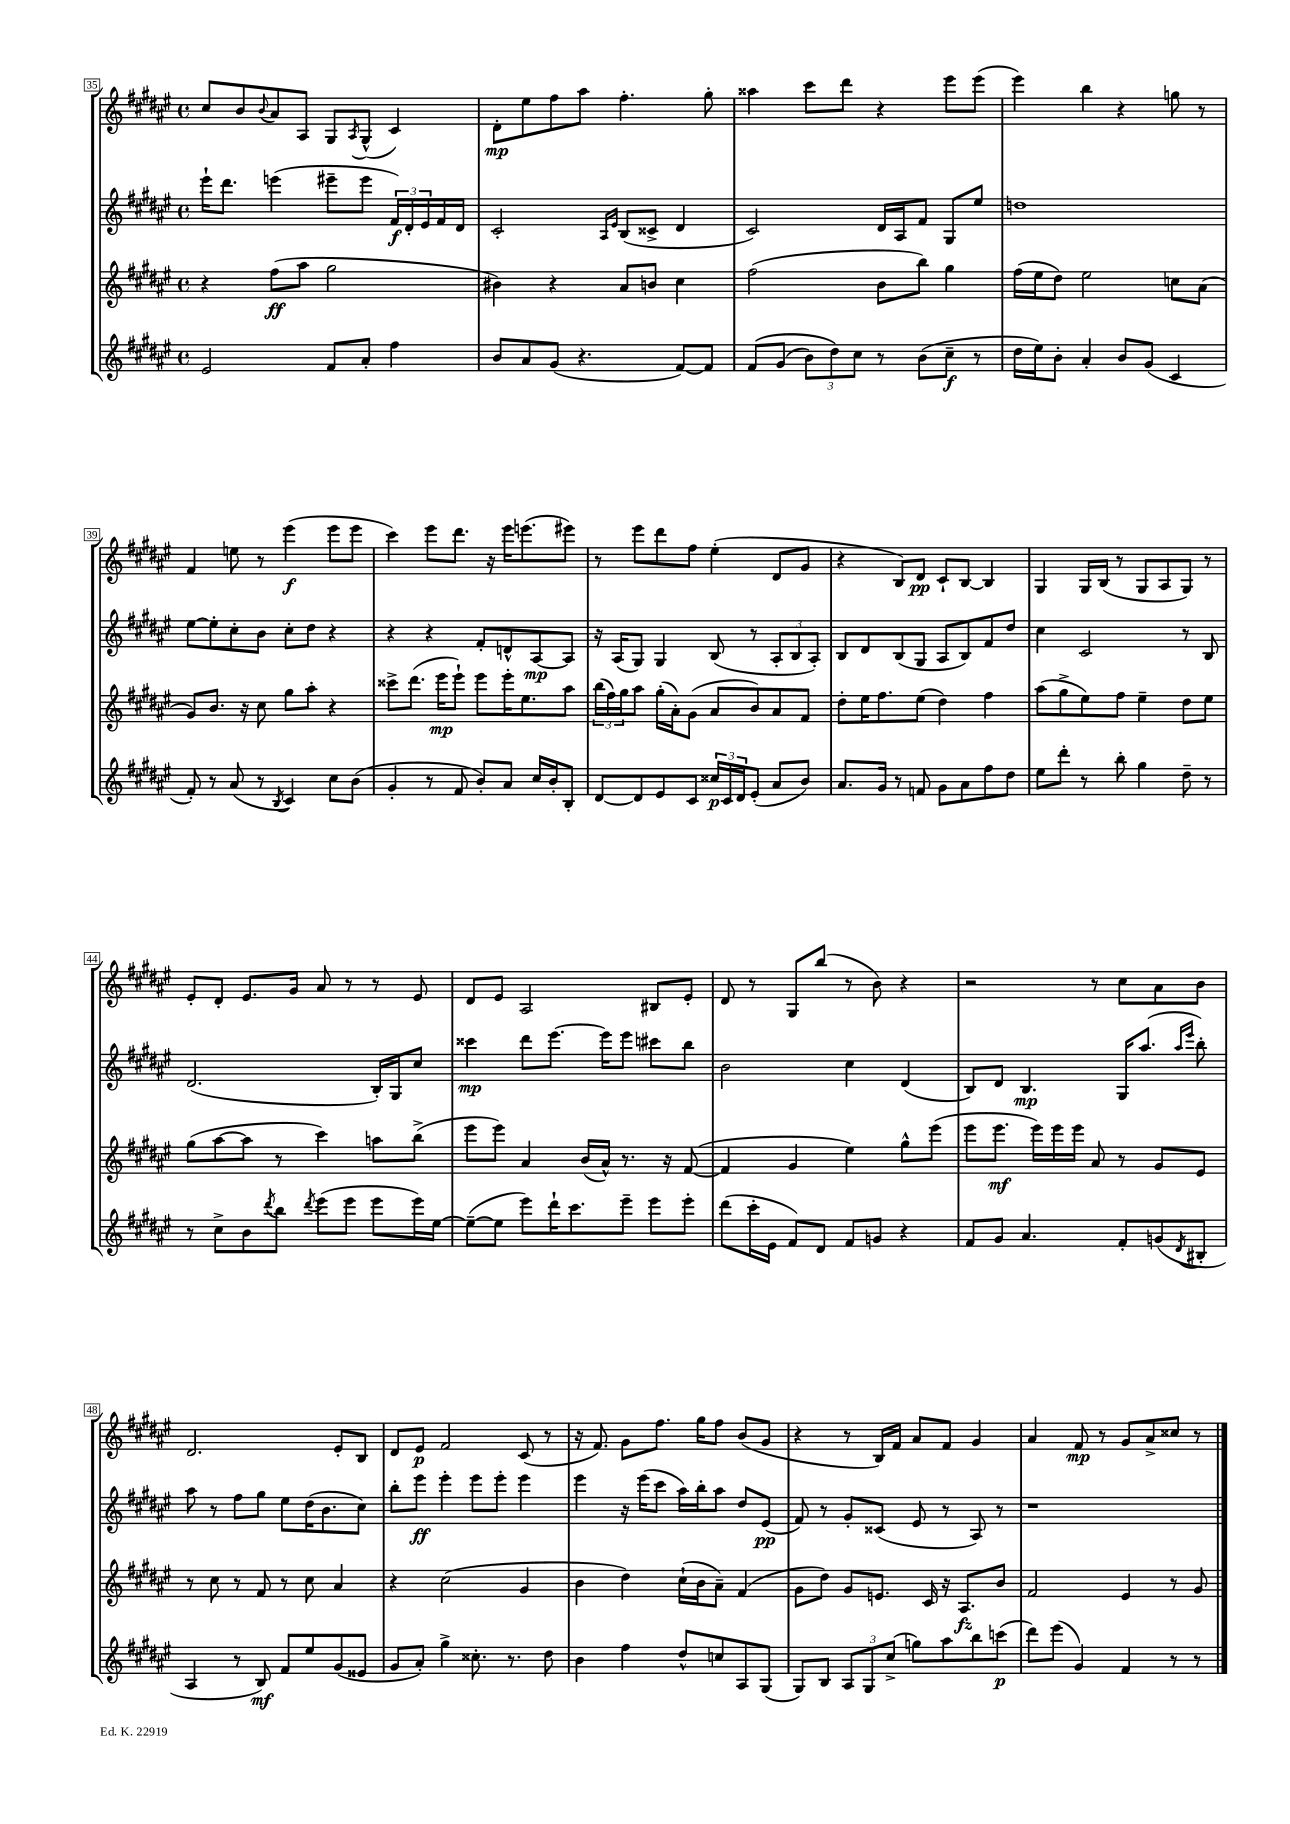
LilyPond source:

<<
\new StaffGroup <<
\new Staff = "s0" {
    \clef treble \key fis \major \defaultTimeSignature \time 4/4
    cis''8 b'8 \appoggiatura { b'8 } ais'8 ais8 gis8 \acciaccatura { ais8 } gis8-^( cis'4) |
    dis'8-.\mp eis''8 fis''8 ais''8 fis''4.-. gis''8-. |
    aisis''4 cis'''8 dis'''8 r4 eis'''8 eis'''8( |
    eis'''4) b''4 r4 g''8 r8 |
    fis'4 e''8 r8 eis'''4\f( eis'''8 eis'''8 |
    cis'''4) eis'''8 dis'''8. r16 eis'''16 e'''8.( eis'''8) |
    r8 eis'''8 dis'''8 fis''8 eis''4-.( dis'8 gis'8 |
    r4 b8) dis'8\pp cis'8-! b8~ b4 |
    gis4 gis16 b16( r8 gis8 ais8 gis8) r8 |
    eis'8-. dis'8-. eis'8. gis'16 ais'8 r8 r8 eis'8 |
    dis'8 eis'8 ais2 bis8 eis'8-. |
    dis'8 r8 gis8 b''8( r8 b'8) r4 |
    r2 r8 cis''8 ais'8 b'8 |
    dis'2. eis'8-. b8 |
    dis'8 eis'8\p fis'2 cis'8( r8 |
    r16 fis'8.) gis'8 fis''8. gis''16 fis''8 b'8( gis'8 |
    r4 r8 b16) fis'16 ais'8 fis'8 gis'4 |
    ais'4 fis'8\mp r8 gis'8 ais'8-> cisis''8 r8 \bar "|." |
}
\new Staff = "s1" {
    \clef treble \key fis \major \defaultTimeSignature \time 4/4
    eis'''16-! dis'''8. e'''4( eis'''8-- eis'''8 \tuplet 3/2 { fis'16\f) dis'16-. eis'16 } fis'16 dis'16 |
    cis'2-. \grace { ais16 eis'16 } b8( cisis'8-> dis'4 |
    cis'2) dis'16 ais16 fis'8 gis8 eis''8 |
    d''1 |
    eis''8~ eis''8-. cis''8-. b'8 cis''8-. dis''8 r4 |
    r4 r4 fis'8-. d'8-^ ais8~\mp ais8 |
    r16 ais16( gis8) gis4 b8( r8 \tuplet 3/2 { ais8-. b8 ais8-.) } |
    b8 dis'8 b8( gis8 ais8 b8) fis'8 dis''8 |
    cis''4 cis'2 r8 b8 |
    dis'2.( b16-.) gis16 cis''8 |
    cisis'''4\mp dis'''8 eis'''8.~ eis'''16 eis'''8 cis'''8 b''8 |
    b'2 cis''4 dis'4( |
    b8) dis'8 b4.\mp gis16 ais''8.( \grace { ais''16 eis'''16 } b''8-.) |
    ais''8 r8 fis''8 gis''8 eis''8 dis''16( b'8. cis''8) |
    b''8-. eis'''8\ff eis'''4-. eis'''8 eis'''8-. eis'''4 |
    eis'''4 r16 eis'''16( cis'''8 ais''16) b''16-. ais''8 dis''8 eis'8\pp( |
    fis'8) r8 gis'8-. cisis'8( eis'8 r8 ais8) r8 |
    r1 \bar "|." |
}
\new Staff = "s2" {
    \clef treble \key fis \major \defaultTimeSignature \time 4/4
    r4 fis''8\ff( ais''8 gis''2 |
    bis'4) r4 ais'8 b'8 cis''4 |
    fis''2( b'8 b''8) gis''4 |
    fis''16( eis''16 dis''8) eis''2 c''8 ais'8( |
    gis'8) b'8. r16 cis''8 gis''8 ais''8-. r4 |
    cisis'''8-> dis'''8.( eis'''16\mp eis'''8-!) eis'''8 eis'''16-. eis''8. ais''8 |
    \tuplet 3/2 { b''16( fis''16) gis''16 } ais''8 gis''16-.( ais'16-.) gis'8( ais'8 b'8) ais'8 fis'8 |
    dis''8-. eis''16 fis''8. eis''8( dis''4) fis''4 |
    ais''8( gis''8-> eis''8) fis''8 eis''4-- dis''8 eis''8 |
    gis''8( ais''8~ ais''8 r8 cis'''4) a''8 b''8->( |
    eis'''8 eis'''8) ais'4 b'16( ais'16-^) r8. r16 fis'8~( |
    fis'4 gis'4 eis''4) gis''8-^ eis'''8( |
    eis'''8 eis'''8.\mf eis'''16) eis'''16 eis'''16 ais'8 r8 gis'8 eis'8 |
    r8 cis''8 r8 fis'8 r8 cis''8 ais'4 |
    r4 cis''2( gis'4 |
    b'4 dis''4) cis''16-!( b'16 ais'8--) fis'4( |
    gis'8 dis''8) gis'8 e'8. cis'16 r16 ais8.\fz b'8 |
    fis'2 eis'4 r8 gis'8 \bar "|." |
}
\new Staff = "s3" {
    \clef treble \key fis \major \defaultTimeSignature \time 4/4
    eis'2 fis'8 ais'8-. fis''4 |
    b'8 ais'8 gis'8( r4. fis'8~) fis'8 |
    fis'8\( gis'8( \tuplet 3/2 { b'8) dis''8\) cis''8 } r8 b'8( cis''8--\f r8 |
    dis''16 eis''16) b'8-. ais'4-. b'8 gis'8( cis'4 |
    fis'8-.) r8 ais'8( r8 \acciaccatura { b8 } cis'4) cis''8 b'8( |
    gis'4-. r8 fis'8 b'8-.) ais'8 cis''16 b'16-. b8-. |
    dis'8~ dis'8 eis'8 cis'8 \tuplet 3/2 { cisis''16\p cis'16 dis'16 } eis'8-.( ais'8 b'8) |
    ais'8. gis'16 r8 f'8 gis'8 ais'8 fis''8 dis''8 |
    eis''8 dis'''8-. r8 b''8-. gis''4 dis''8-- r8 |
    r8 cis''8-> b'8 \acciaccatura { dis'''8 } b''8 \acciaccatura { dis'''8 } eis'''8( eis'''8 eis'''8 eis'''16) eis''16~ |
    eis''8~--( eis''8 eis'''8) dis'''16-! cis'''8. eis'''8-- eis'''8 eis'''8-. |
    dis'''8( cis'''16-. eis'16 fis'8) dis'8 fis'8 g'8 r4 |
    fis'8 gis'8 ais'4. fis'8-. g'8( \acciaccatura { dis'8 } bis8-. |
    ais4 r8 b8\mf) fis'8 eis''8 gis'8( eisis'8 |
    gis'8 ais'8-.) gis''4-> cisis''8.-. r8. dis''8 |
    b'4 fis''4 dis''8-^ c''8 ais8 gis8( |
    gis8) b8 \tuplet 3/2 { ais8 gis8 cis''8->( } g''8) ais''8 b''8 c'''8\p( |
    dis'''8) eis'''8( gis'4) fis'4 r8 r8 \bar "|." |
}
>>
>>
\layout { \context { \Score currentBarNumber = #35 \override BarNumber.stencil = #(make-stencil-boxer 0.1 0.3 ly:text-interface::print) } }
